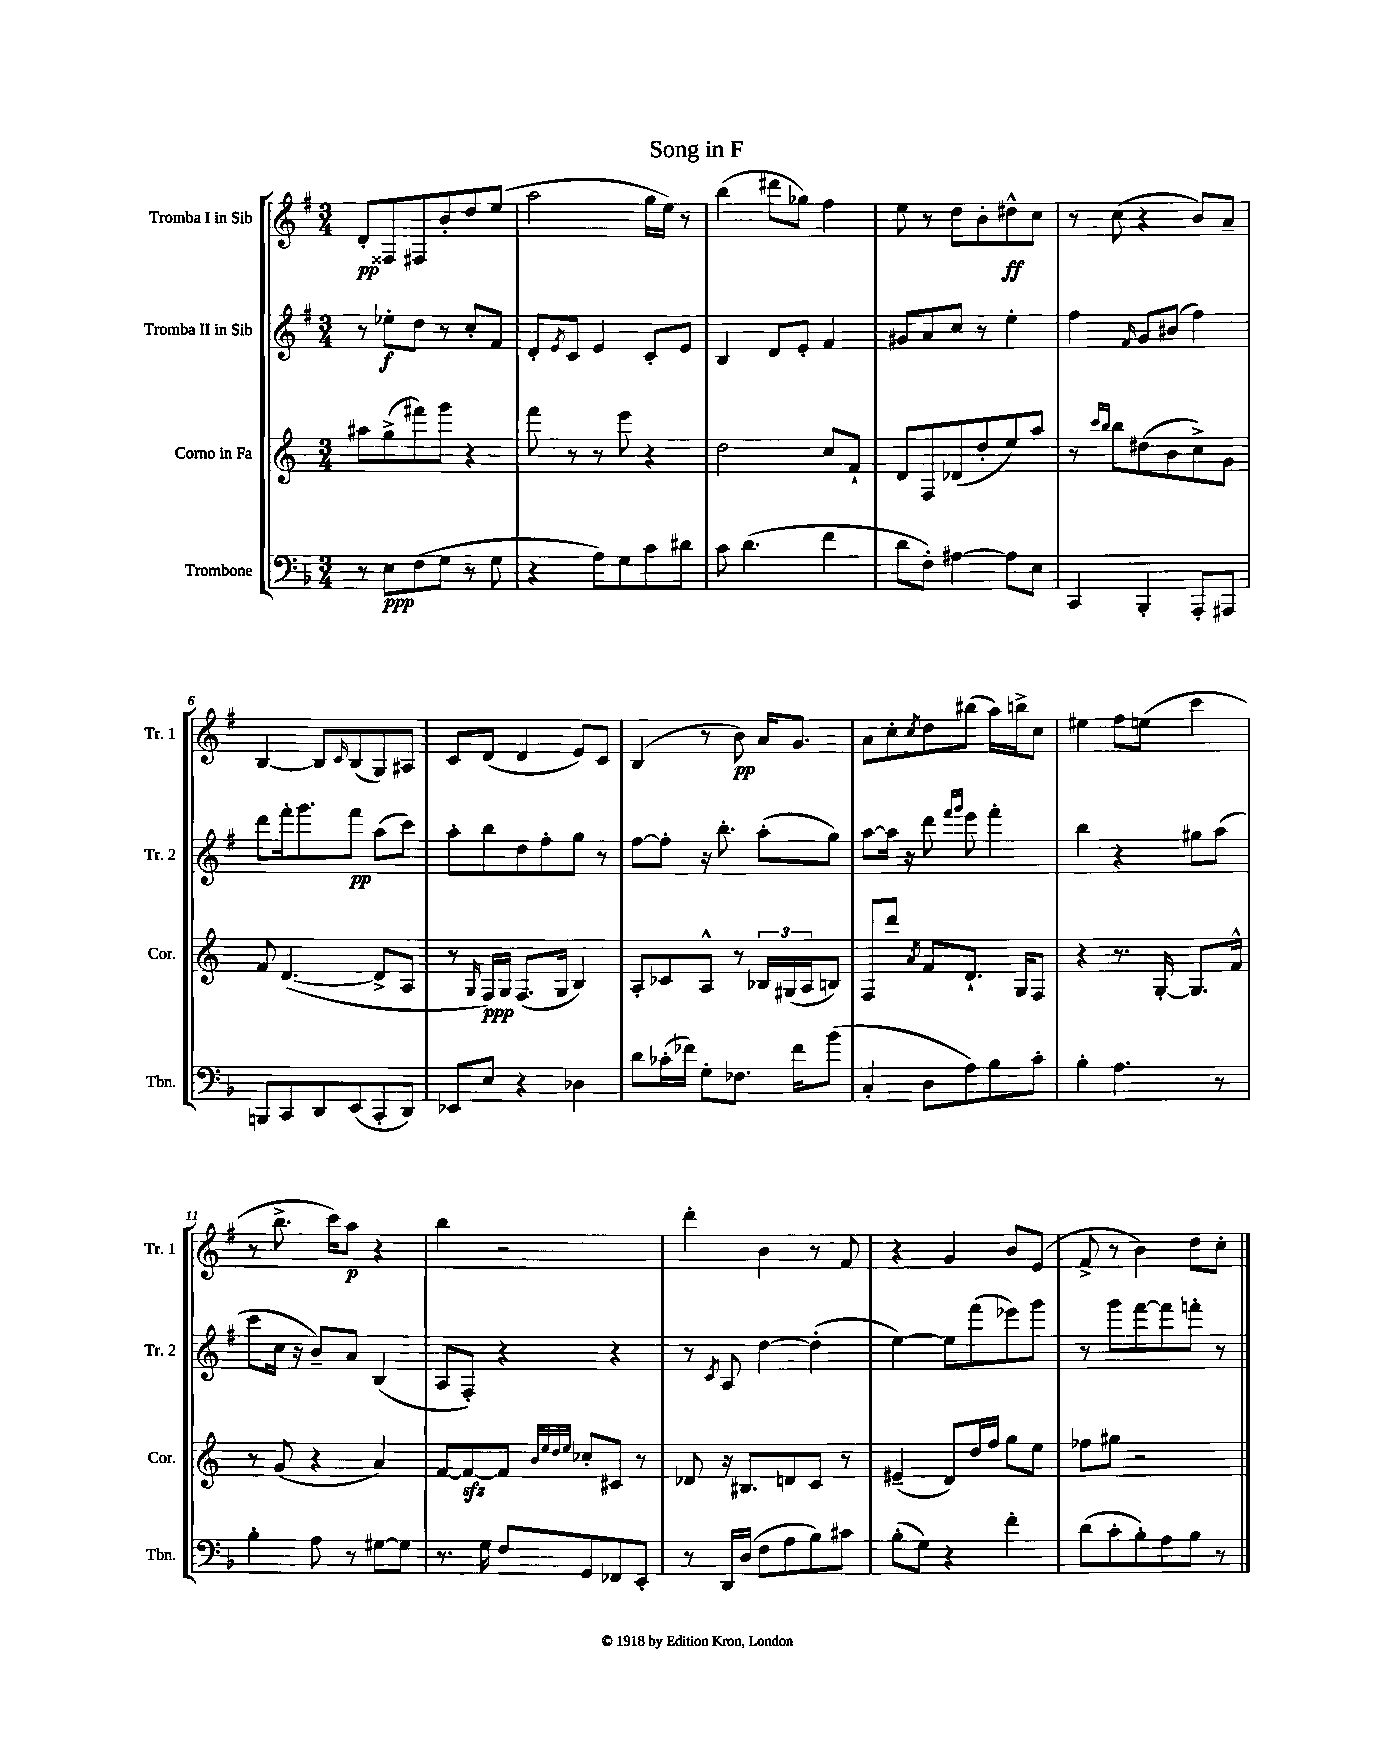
\header { title = "Song in F" }
<<
\new StaffGroup <<
\new Staff = "s0" \with { instrumentName = "Tromba I in Sib" shortInstrumentName = "Tr. 1" } {
    \clef treble \key g \major \numericTimeSignature \time 3/4
    d'8-.\pp fisis8 fis8 b'8-. d''8 e''8( |
    a''2 g''16 e''16) r8 |
    b''4( dis'''8 ges''8) fis''4 |
    e''8 r8 d''8 b'8-. dis''8-^\ff c''8 |
    r8 c''8( r4 b'8) a'8-- |
    b4~ b8 \grace { c'16 } b8( g8) ais8 |
    c'8 d'8( d'4 e'8) c'8 |
    b4( r8 b'8\pp) a'16 g'8. |
    a'8 c''8-. \acciaccatura { c''8 } d''8 bis''8( a''16) b''16-> c''8 |
    eis''4 fis''8 e''8( c'''4 |
    r8 b''8.-> c'''16) a''8\p r4 |
    b''4 r2 |
    d'''4-. b'4 r8 fis'8 |
    r4 g'4 b'8 e'8( |
    fis'8-> r8 b'4) d''8 c''8-. \bar "|." |
}
\new Staff = "s1" \with { instrumentName = "Tromba II in Sib" shortInstrumentName = "Tr. 2" } {
    \clef treble \key g \major \numericTimeSignature \time 3/4
    r8 ees''8-.\f d''8 r8 c''8-. fis'8 |
    d'8-. \acciaccatura { e'8 } c'8 e'4 c'8-. e'8 |
    b4 d'8 e'8-. fis'4 |
    gis'8 a'8 c''8 r8 e''4-. |
    fis''4 \grace { fis'16 } g'8 bis'8( fis''4) |
    d'''8 fis'''16-. g'''8. fis'''8\pp a''8( c'''8) |
    a''8-. b''8 d''8 fis''8-. g''8 r8 |
    fis''8~ fis''8-. r16 b''8.-. a''8-.( g''8) |
    a''8~ a''16 r16 d'''8 \grace { fis'''16 g'''16 } e'''8 fis'''4-. |
    b''4 r4 gis''8 a''8( |
    c'''8 c''16 r16 b'8--) a'8 b4( |
    a8 fis8-.) r4 r4 |
    r8 \acciaccatura { c'8 } a8 d''4~ d''4-.( |
    e''4~) e''8 fis'''8( ees'''8) g'''8 |
    r8 g'''8 fis'''8~ fis'''8 f'''8-. r8 \bar "|." |
}
\new Staff = "s2" \with { instrumentName = "Corno in Fa" shortInstrumentName = "Cor." } {
    \clef treble \key c \major \numericTimeSignature \time 3/4
    ais''8 g''8->( fis'''8) g'''8 r4 |
    f'''8 r8 r8 e'''8 r4 |
    d''2 c''8 f'8-! |
    d'8 f8 des'8( d''8-. e''8) a''8 |
    r8 \grace { c'''16 b''16 } b''8 dis''8( b'8 c''8->) g'8 |
    f'8 d'4.~( d'8-> a8 |
    r8 \grace { g16 } f16\ppp) g16 f8.( g16 b4) |
    a8-. ces'8 a8-^ r8 \tuplet 3/2 { bes16 gis16( a16 } b8) |
    f8 d'''8 \acciaccatura { a'8 } f'8 d'8.-! g16 f8 |
    r4 r8. g16~-. g8. f'16-^ |
    r8 g'8( r4 a'4) |
    f'8~ f'8~\sfz f'8 \grace { b'32 e''32 d''32 e''32 } ces''8-. cis'8 r8 |
    des'8 r16 bis8. d'8 c'8 r8 |
    eis'4--( d'8) d''16 f''16 g''8 e''8 |
    fes''8 gis''8 r2 \bar "|." |
}
\new Staff = "s3" \with { instrumentName = "Trombone" shortInstrumentName = "Tbn." } {
    \clef bass \key f \major \numericTimeSignature \time 3/4
    r8 e8\ppp f8( g8 r8 g8 |
    r4 a8) g8 c'8 dis'8 |
    c'8 d'4.( f'4 |
    d'8 f8-.) ais4~ ais8 e8 |
    c,4 bes,,4-. a,,8-. ais,,8 |
    b,,8 c,8 d,8 e,8( c,8-. d,8) |
    ees,8 e8 r4 des4 |
    d'8 ces'16-.( fes'16) g8-. fes8. fes'16 bes'8( |
    c4-. d8 a8) bes8 c'8-. |
    bes4-. a4. r8 |
    bes4-. a8 r8 gis8~ gis8 |
    r8. g16 f8 g,8 fes,8 e,8-. |
    r8 d,16 d16( f8 a8 bes8) cis'8 |
    bes8-.( g8) r4 f'4-. |
    d'8( c'8-. bes8-.) a8 bes8 r8 \bar "|." |
}
>>
>>
